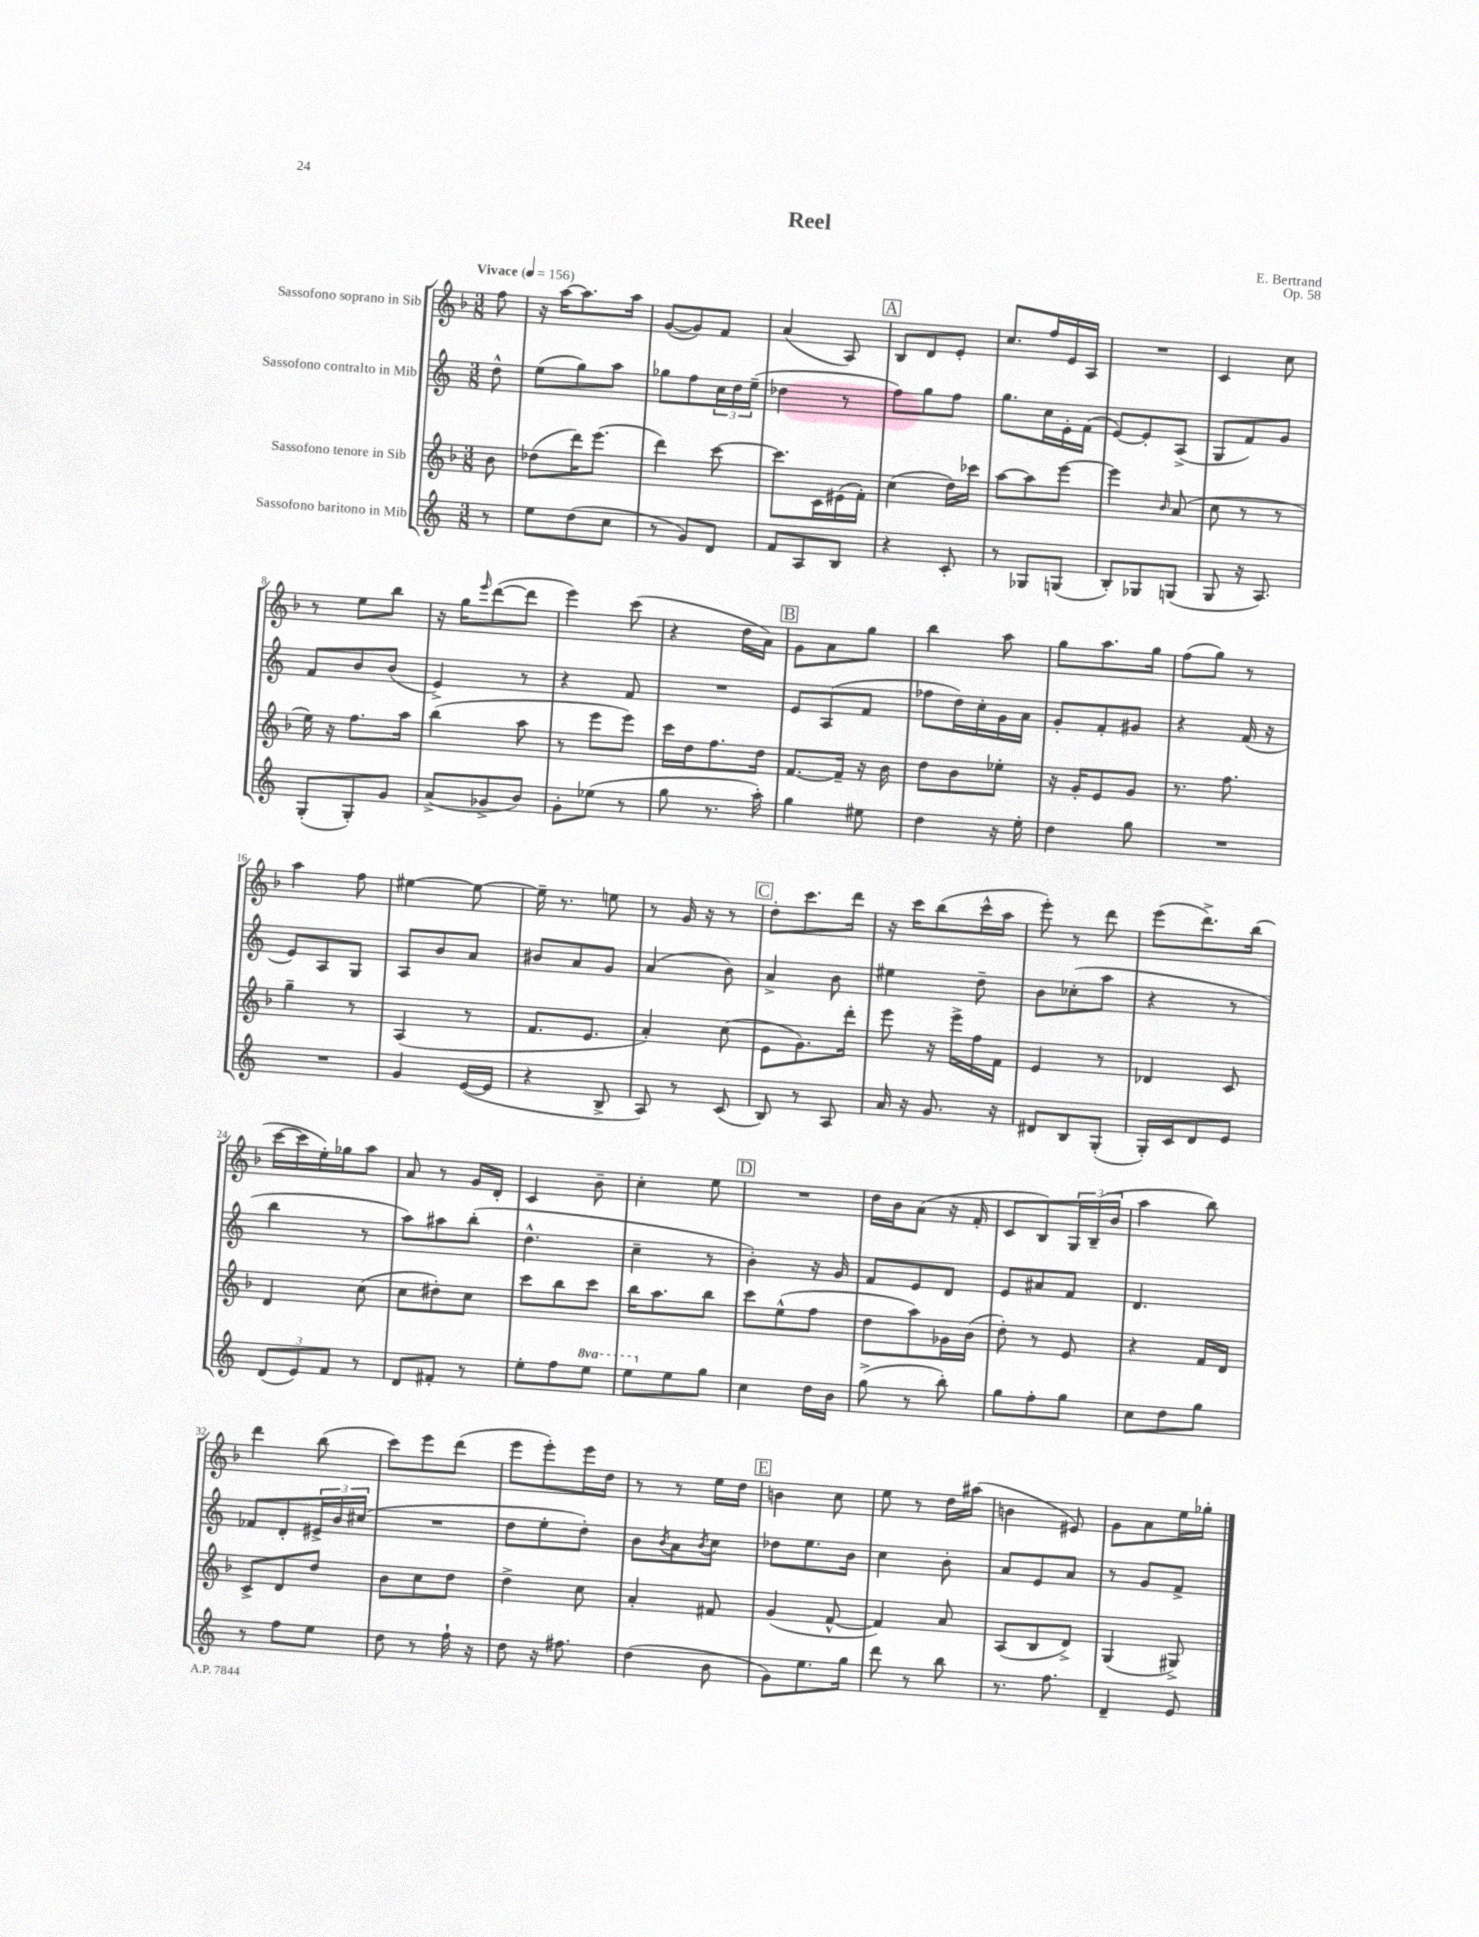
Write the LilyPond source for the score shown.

\header { title = "Reel" composer = "E. Bertrand" opus = "Op. 58" }
<<
\new StaffGroup <<
\new Staff = "s0" \with { instrumentName = "Sassofono soprano in Sib" } {
    \clef treble \key f \major \numericTimeSignature \time 3/8 \partial 8 \tempo "Vivace" 4 = 156
    f''8 |
    r16 a''16~ a''8. a''16 |
    g'8~( g'8) f'8 |
    a'4( a8) |
    \mark \markup { \box "A" } bes8 d'8 e'8-. |
    c''8. f''16 e'16 a16 |
    R4. |
    c'4 c''8 |
    r8 e''8 bes''8 |
    r16 g''16 \grace { e'''16 } d'''8~( d'''8 |
    e'''4) c'''8( |
    r4 d''16 a'16) |
    \mark \markup { \box "B" } g'8 a'8 g''8 |
    bes''4 a''8 |
    g''8 a''8. g''16 |
    f''8( g''8) r8 |
    a''4 f''8 |
    eis''4~ eis''8~ |
    eis''16-- r8. e''8 |
    r8 g'16 r16 r8 |
    \mark \markup { \box "C" } d''8-. c'''8. d'''16 |
    r16 c'''16 bes''8( c'''16-^ a''16 |
    e'''8-.) r8 d'''8 |
    e'''8( d'''8.->) bes''16( |
    c'''16~ c'''16 e''16-.) ges''16 a''8 |
    a'8 r8 g'16 d'16-. |
    c'4 bes'8-- |
    c''4-. e''8 |
    \mark \markup { \box "D" } R4. |
    d''16 bes'16 a'8( r16 f'16-. |
    c'8 bes8) \tuplet 3/2 { g16 bes16--( bes'16 } |
    a''4 bes''8) |
    d'''4 bes''8( |
    c'''8) e'''8 d'''8( |
    e'''8 e'''8-.) e'''16 d''16 |
    r8 r8 e''16 d''16 |
    \mark \markup { \box "E" } b'4 c''8 |
    e''8 r8 d''16 ais''16( |
    b'4 eis'8) |
    g'8 a'8 e''16 ges''16-. \bar "|." |
}
\new Staff = "s1" \with { instrumentName = "Sassofono contralto in Mib" } {
    \clef treble \key c \major \numericTimeSignature \time 3/8 \partial 8
    d''8-^ |
    e''8( g''8) a''8 |
    ges''8 f''8 \tuplet 3/2 { c''16 d''16 e''16--( } |
    des''4 r8 |
    \mark \markup { \box "A" } f''8) g''8 f''8 |
    g''8. c''16 e'16-. f'16( |
    e'8~) e'8-. a8->( |
    g8 f'8) g'8 |
    f'8 b'8 b'8( |
    e'4->) r8 |
    r4 f'8 |
    R4. |
    \mark \markup { \box "B" } e'8 a8( f'8 |
    fes''8 d''16) c''16-. g'16 a'16 |
    g'8-. f'8-. gis'8 |
    r4 f'16( r16 |
    e'8) a8 g8 |
    a8 b'8 a'8 |
    bis'8 a'8 g'8 |
    a'4( b'8) |
    \mark \markup { \box "C" } a'4-> b'8 |
    eis''4 d''8-- |
    b'8 ces''8-.( a''8 |
    r4 r8 |
    b''4 r8 |
    a''8) ais''8 b''8-.( |
    d''4.-^ |
    c''4-- r8 |
    \mark \markup { \box "D" } b'4-.) r16 g'16 |
    f'8 e'8 d'8 |
    e'8 ais'8 f'8 |
    d'4. |
    fes'8 d'8-. \tuplet 3/2 { eis'16-> b'16 cis''16( } |
    R4. |
    d''8 e''8-. d''8-.) |
    b'8 \acciaccatura { b'8 } a'8 \acciaccatura { b'8 } c''8 |
    \mark \markup { \box "E" } des''8 e''8. b'16 |
    c''4 b'8-. |
    a'8 e'8 a'8 |
    r8 g'8 f'8-> \bar "|." |
}
\new Staff = "s2" \with { instrumentName = "Sassofono tenore in Sib" } {
    \clef treble \key f \major \numericTimeSignature \time 3/8 \partial 8
    bes'8 |
    des''8( d'''16) e'''8.( |
    d'''4) c'''8~ |
    c'''8. c'16 eis'16( f'16-.) |
    \mark \markup { \box "A" } c''4( d''16) ces'''16 |
    a''8~ a''8 e'''8~ |
    e'''4 \grace { bes'16 } a'8( |
    c''8 r8 r8 |
    e''16) r16 f''8. a''16 |
    bes''4( a''8 |
    r8 e'''8 e'''8) |
    c'''16 d''16 f''8. d''16 |
    \mark \markup { \box "B" } f'8.~ f'16-- r16 bes'16 |
    d''8 bes'8 ees''8-. |
    r16 g'16-. e'8 g'8 |
    r8. f''8. |
    g''4-- r8 |
    a4( r8 |
    f'8. e'8. |
    a'4-.) c''8( |
    \mark \markup { \box "C" } e'8 g'8.) d'''16-. |
    e'''8 r16 e'''16-> f''16 f'16 |
    e'4 r8 |
    des'4 c'8 |
    d'4 c''8( |
    c''8 dis''8-.) c''8 |
    c'''8 bes''8 c'''8 |
    bes''16 a''8. bes''8 |
    \mark \markup { \box "D" } c'''8 e''8-^( f''8 |
    d''8 a''8) ges'16 bes'16( |
    d''8-.) r8 e'8 |
    r4 f'16 d'16 |
    c'8-> d'8 d''8 |
    bes'8 c''8 d''8 |
    d''4-> c''8 |
    a'4-. fis'8 |
    \mark \markup { \box "E" } g'4( f'8~-^ |
    f'4) a'8 |
    a8( bes8 d'8->) |
    g4( gis8->) \bar "|." |
}
\new Staff = "s3" \with { instrumentName = "Sassofono baritono in Mib" } {
    \clef treble \key c \major \numericTimeSignature \time 3/8 \set Staff.ottavationMarkups = #ottavation-simple-ordinals \partial 8
    r8 |
    e''8 d''8( c''8 |
    r8 g'8) d'8 |
    f'8 a8 b8 |
    \mark \markup { \box "A" } r4 c'8-. |
    r8 ges8 g8( |
    b8-.) ges8 g8( |
    g8 r16 a8.) |
    g8-.( g8-.) g'8 |
    a'8->( ges'8-> b'8) |
    g'8-. ees''8( r8 |
    g''8 r8. a''16-.) |
    \mark \markup { \box "B" } g''4 eis''8 |
    d''4 r16 e''16-. |
    d''4 g''8 |
    R4. |
    R4. |
    g'4 e'16~( e'16 |
    r4 b8-> |
    a8) r8 c'8( |
    \mark \markup { \box "C" } b8) r8 a8 |
    a'16 r16 g'8. r16 |
    dis'8 b8 g8-.( |
    g16-.) c'16 d'8 e'8 |
    \tuplet 3/2 { d'8( e'8) f'8 } r8 |
    d'8 fis'8-. r8 |
    e''8-. f''8 \ottava #1 e'''8 |
    e'''8 \ottava #0 e''8 g''8 |
    \mark \markup { \box "D" } c''4 d''16 b'16 |
    g''8->( r8 b''8-.) |
    g''8 f''8-. g''8 |
    c''8 d''8 g''8 |
    r8 f''8 e''8 |
    d''8 r8 f''16-! r16 |
    d''8 r16 fis''8. |
    d''4( b'8 |
    \mark \markup { \box "E" } g'8) e''8. g''16 |
    d'''8 r8 b''8 |
    r8. f''8. |
    d'4-- e'8 \bar "|." |
}
>>
>>
